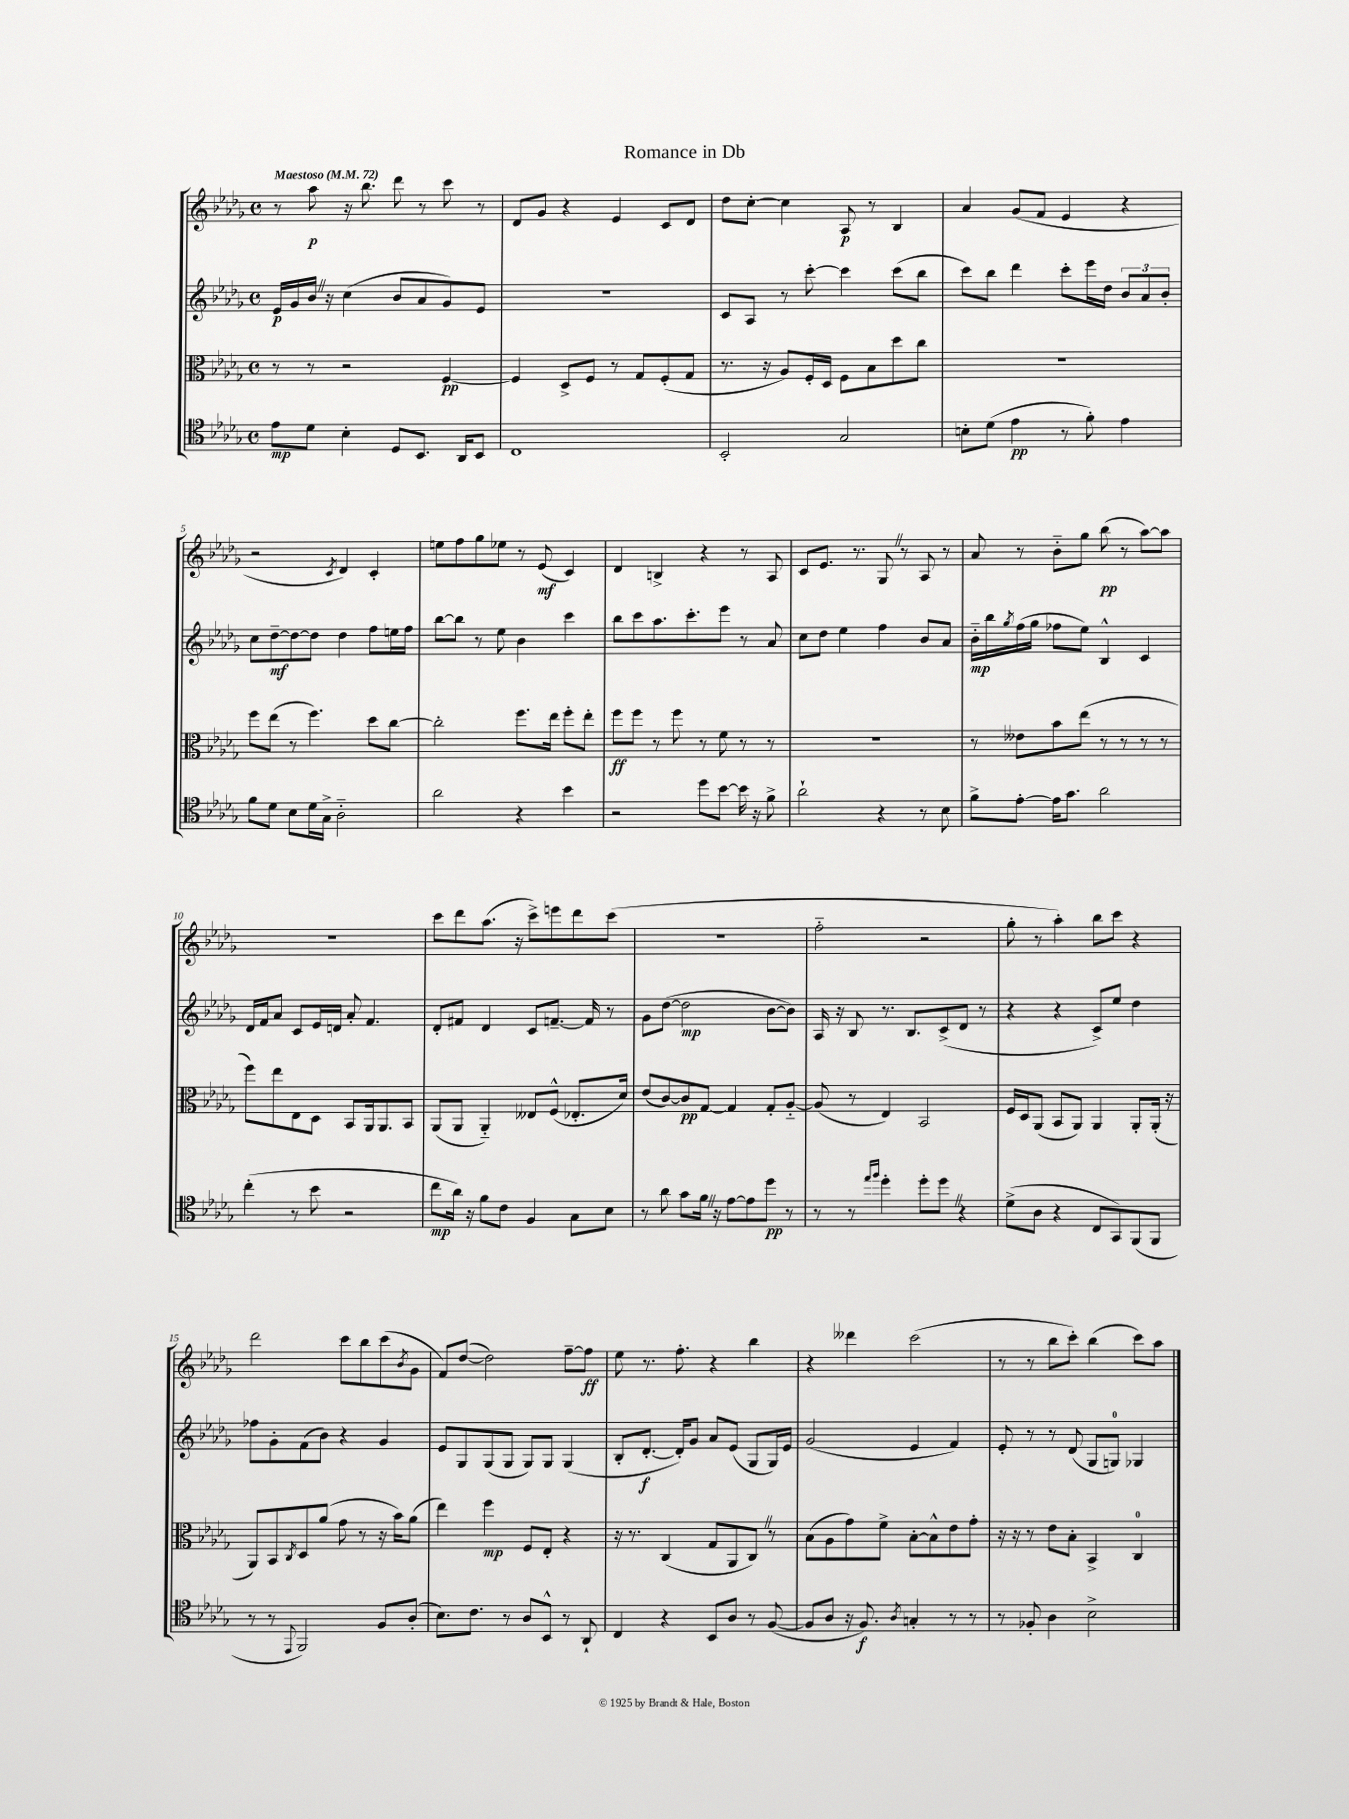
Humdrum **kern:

**kern	**dynam	**kern	**dynam	**kern	**dynam	**kern	**dynam
*part4	*part4	*part3	*part3	*part2	*part2	*part1	*part1
*staff4	*staff4	*staff3	*staff3	*staff2	*staff2	*staff1	*staff1
*clefC4	*	*clefC3	*	*clefG2	*	*clefG2	*
*k[b-e-a-d-g-]	*	*k[b-e-a-d-g-]	*	*k[b-e-a-d-g-]	*	*k[b-e-a-d-g-]	*
*M4/4	*	*M4/4	*	*M4/4	*	*M4/4	*
*met(c)	*	*met(c)	*	*met(c)	*	*met(c)	*
*MM72	*	*MM72	*	*MM72	*	*MM72	*
=1	=1	=1	=1	=1	=1	=1	=1
!	!	!	!	!	!	!LO:TX:a:B:t=Maestoso	!
8e-\L	mp	8r	.	16e-/LL	p	8r	.
.	.	.	.	16g-/	.	.	.
8d-\J	.	8r	.	16b-Z/JJ	.	8aa-\	p
.	.	.	.	16r	.	.	.
4B-'\	.	2r	.	(4cc\	.	16r	.
.	.	.	.	.	.	8.bb-\	.
8D-/L	.	.	.	8b-/L	.	8ddd-\	.
8.BB-/J	.	.	.	8a-/	.	8r	.
.	.	[4F/	pp	8g-/)	.	8ccc\	.
16AA-/KL	.	.	.	.	.	.	.
8BB-/J	.	.	.	8e-/J	.	8r	.
=2	=2	=2	=2	=2	=2	=2	=2
1C	.	4F/]	.	1r	.	8d-/L	.
.	.	.	.	.	.	8g-/J	.
.	.	8D-^/L	.	.	.	4r	.
.	.	8F/J	.	.	.	.	.
.	.	8r	.	.	.	4e-/	.
.	.	8G-/L	.	.	.	.	.
.	.	(8F'/	.	.	.	8c/L	.
.	.	8G-/J	.	.	.	8d-/J	.
=3	=3	=3	=3	=3	=3	=3	=3
2BB-'/	.	8.r	.	8c/L	.	8dd-\L	.
.	.	.	.	8A-/J	.	[8cc'\J	.
.	.	16r	.	.	.	.	.
.	.	8A-/L)	.	8r	.	4cc\]	.
.	.	16F'/L	.	[8ccc'\	.	.	.
.	.	16D-/JJ	.	.	.	.	.
2G-/	.	8F\L	.	4ccc\]	.	8A-/	p
.	.	8B-\	.	.	.	8r	.
.	.	8dd-\	.	(8ccc\L	.	4B-/	.
.	.	8cc\J	.	8bb-\J	.	.	.
=4	=4	=4	=4	=4	=4	=4	=4
8Bn'\L	.	1r	.	8ccc\L)	.	4a-/	.
(8d-\J	.	.	.	8bb-\J	.	.	.
4e-\	pp	.	.	4ddd-\	.	(8g-/L	.
.	.	.	.	.	.	8f/J	.
8r	.	.	.	8ccc'\L	.	4e-/	.
8f'\)	.	.	.	16eee-\L	.	.	.
.	.	.	.	16dd-\JJ	.	.	.
4e-\	.	.	.	12b-/L	.	4r	.
.	.	.	.	12a-/	.	.	.
.	.	.	.	12b-'/J	.	.	.
!!LO:LB:g=z
=5	=5	=5	=5	=5	=5	=5	=5
8f\L	.	8ff\L	.	8cc\L	.	2r	.
8d-\J	.	(8ee-\J	.	[8dd-~\	mf	.	.
8B-\L	.	8r	.	8dd-\_	.	.	.
16d-\L	.	4.ff\)	.	8dd-\J]	.	.	.
16G-^\JJ	.	.	.	.	.	.	.
.	.	.	.	.	.	8qc/	.
2A-\	.	.	.	4dd-\	.	4d-/)	.
.	.	8dd-\L	.	8ff\L	.	4c'/	.
.	.	[8cc\J	.	16een\L	.	.	.
.	.	.	.	16ff\JJ	.	.	.
=6	=6	=6	=6	=6	=6	=6	=6
2a-\	.	2cc'\]	.	[8bb-\L	.	8een\L	.
.	.	.	.	8bb-\J]	.	8ff\	.
.	.	.	.	8r	.	8gg-\	.
.	.	.	.	8ee-\	.	8ee-X\J	.
4r	.	8.ff\L	.	4b-\	.	8r	.
.	.	.	.	.	.	(8e-/	mf
.	.	16ee-\Jk	.	.	.	.	.
4b-\	.	8ff'\L	.	4ccc\	.	4c/)	.
.	.	8ee-'\J	.	.	.	.	.
=7	=7	=7	=7	=7	=7	=7	=7
2r	.	8ff\L	ff	8bb-\L	.	4d-/	.
.	.	8ff\J	.	8ccc\	.	.	.
.	.	8r	.	8.aa-\	.	4Bn^/	.
.	.	8ff\	.	.	.	.	.
.	.	.	.	8.ccc'\	.	.	.
8dd-\L	.	8r	.	.	.	4r	.
[8b-\J	.	8f\	.	8eee-\J	.	.	.
16b-\]	.	8r	.	8r	.	8r	.
16r	.	.	.	.	.	.	.
8f^\	.	8r	.	8a-/	.	8A-/	.
=8	=8	=8	=8	=8	=8	=8	=8
2a-`\	.	1r	.	8cc\L	.	8c/L	.
.	.	.	.	8dd-\J	.	8.e-/J	.
.	.	.	.	4ee-\	.	.	.
.	.	.	.	.	.	8.r	.
4r	.	.	.	4ff\	.	8G-Z/	.
.	.	.	.	.	.	8r	.
8r	.	.	.	8b-/L	.	8A-/	.
8B-\	.	.	.	8a-/J	.	8r	.
=9	=9	=9	=9	=9	=9	=9	=9
8f^\L	.	8r	.	16b-\LL	mp	8a-/	.
.	.	.	.	16bb-\	.	.	.
.	.	.	.	8qgg-/	.	.	.
[8e-'\J	.	8e--X\L	.	(16ff\	.	8r	.
.	.	.	.	16gg-\JJ	.	.	.
16e-\KL]	.	8b-\	.	8ff-X\L	.	8b-\L	.
8.g-\J	.	.	.	.	.	.	.
.	.	(8ee-\J	.	8ee-\J)	.	8gg-\J	.
2a-\	.	8r	.	4B-^^/	.	(8bb-\	pp
.	.	8r	.	.	.	8r	.
.	.	8r	.	4c/	.	[8aa-\L)	.
.	.	8r	.	.	.	8aa-\J]	.
!!LO:LB:g=z
=10	=10	=10	=10	=10	=10	=10	=10
(4cc'\	.	8ff\L)	.	16d-/LL	.	1r	.
.	.	.	.	16f/J	.	.	.
.	.	8ee-\	.	8a-/J	.	.	.
8r	.	8E-\	.	8c/L	.	.	.
8b-\	.	8D-\J	.	16e-/L	.	.	.
.	.	.	.	16dn/JJ	.	.	.
2r	.	8BB-/L	.	8a-'/	.	.	.
.	.	16AA-/k	.	4.f/	.	.	.
.	.	8.AA-/	.	.	.	.	.
.	.	8BB-/J	.	.	.	.	.
=11	=11	=11	=11	=11	=11	=11	=11
8cc\L	mp	(8AA-/L	.	8d-'/L	.	8ccc\L	.
16a-\Jk)	.	8AA-/J	.	8f#X/J	.	8ddd-\	.
16r	.	.	.	.	.	.	.
8f\L	.	4AA-/)	.	4d-/	.	(8.aa-\J	.
8c\J	.	.	.	.	.	.	.
.	.	.	.	.	.	16r	.
4F/	.	8E--X/L	.	8c/L	.	8ccc^\L)	.
.	.	(8F^^/J	.	[8.fn~/J	.	8eeen\	.
8G-\L	.	8.E-X'/L	.	.	.	8ddd-\	.
.	.	.	.	16f/]	.	.	.
8B-\J	.	.	.	8r	.	(8ccc\J	.
.	.	16d-/Jk)	.	.	.	.	.
=12	=12	=12	=12	=12	=12	=12	=12
8r	.	(8e-/L	.	8g-\L	.	1r	.
8a-\	.	[8c/)	.	([8dd-\J	.	.	.
8g-\L	.	8c/]	pp	2dd-\]	mp	.	.
16fZ\Jk	.	[8G-/J	.	.	.	.	.
16r	.	.	.	.	.	.	.
[8e-\L	.	4G-/]	.	.	.	.	.
8e-\]	.	.	.	.	.	.	.
8dd-\J	pp	8G-'/L	.	[8b-\L	.	.	.
8r	.	[8A-/J	.	8b-\J])	.	.	.
=13	=13	=13	=13	=13	=13	=13	=13
8r	.	(8A-/]	.	16A-/	.	2ff\	.
.	.	.	.	16r	.	.	.
8r	.	8r	.	8B-/	.	.	.
16qqee-/LL	.	.	.	.	.	.	.
16qqff/JJ	.	.	.	.	.	.	.
4dd-'\	.	4E-/)	.	8.r	.	.	.
.	.	.	.	8.B-/L	.	.	.
8dd-'\L	.	2BB-/	.	.	.	2r	.
8dd-Z\J	.	.	.	(8c^/	.	.	.
4r	.	.	.	8d-/J	.	.	.
.	.	.	.	8r	.	.	.
=14	=14	=14	=14	=14	=14	=14	=14
(8d-^\L	.	16F/LL	.	4r	.	8gg-'\	.
.	.	16D-/J	.	.	.	.	.
8A-\J	.	(8AA-/J	.	.	.	8r	.
4r	.	8BB-/L	.	4r	.	4aa-'\)	.
.	.	8AA-/J)	.	.	.	.	.
8C/L	.	4AA-/	.	8c^/L)	.	8bb-\L	.
8GG-/)	.	.	.	8ee-/J	.	8ccc\J	.
(8FF/	.	8AA-'/L	.	4dd-\	.	4r	.
8FF/J	.	(16AA-'/Jk	.	.	.	.	.
.	.	16r	.	.	.	.	.
!!LO:LB:g=z
=15	=15	=15	=15	=15	=15	=15	=15
8r	.	8AA-/L)	.	8ff-X\L	.	2ddd-\	.
8r	.	8BB-/	.	8g-'\	.	.	.
8qqEE-/	.	8qC/	.	.	.	.	.
2FF/)	.	8D-/	.	(8f\	.	.	.
.	.	(8a-/J	.	8b-\J)	.	.	.
.	.	8g-\	.	4r	.	8ccc\L	.
.	.	8r	.	.	.	8bb-\	.
8F/L	.	16r	.	4g-/	.	(8ccc\	.
.	.	16b-\KL)	.	.	.	.	.
.	.	.	.	.	.	8qb-/	.
(8A-'/J	.	(8a-\J	.	.	.	8g-\J	.
=16	=16	=16	=16	=16	=16	=16	=16
8.B-\L)	.	4ee-\)	.	8e-/L	.	8f/L)	.
.	.	.	.	8G-/	.	([8dd-/J	.
8.c\J	.	.	.	.	.	.	.
.	.	4ff\	mp	(8G-/	.	2dd-\])	.
8r	.	.	.	8G-/J	.	.	.
8A-/L	.	8F/L	.	8G-/L)	.	.	.
8BB-^^/J	.	8E-'/J	.	8G-/J	.	.	.
8r	.	4r	.	(4G-/	.	[8ff~\L	.
8AA-`/	.	.	.	.	.	8ff\J]	ff
=17	=17	=17	=17	=17	=17	=17	=17
4C/	.	16r	.	8B-'/L	.	8ee-\	.
.	.	8.r	.	.	.	.	.
.	.	.	.	[8.d-'/J	f	8.r	.
4r	.	(4C/	.	.	.	.	.
.	.	.	.	16d-'/KL])	.	8.ff'\	.
.	.	.	.	8g-/J	.	.	.
8BB-/L	.	8G-/L	.	8a-/L	.	4r	.
8A-/J	.	8AA-/	.	(8e-/J	.	.	.
8r	.	8CZ/J)	.	8G-/L	.	4bb-\	.
([8F/	.	8r	.	16G-/L)	.	.	.
.	.	.	.	16e-/JJ	.	.	.
=18	=18	=18	=18	=18	=18	=18	=18
8F/L]	.	(8B-\L	.	(2g-/	.	4r	.
8A-/J	.	8A-\	.	.	.	.	.
16r	.	8g-\)	.	.	.	4ddd--X\	.
8.F/)	f	.	.	.	.	.	.
.	.	8f^\J	.	.	.	.	.
8qA-/	.	.	.	.	.	.	.
4Gn'/	.	[8B-'\L	.	4e-/	.	(2ccc\	.
.	.	8B-^^\]	.	.	.	.	.
8r	.	8e-\	.	4f/)	.	.	.
8r	.	8g-'\J	.	.	.	.	.
=19	=19	=19	=19	=19	=19	=19	=19
8r	.	16r	.	8e-'/	.	8r	.
.	.	16r	.	.	.	.	.
8F-X'/	.	8r	.	8r	.	8r	.
4A-\	.	8e-\L	.	8r	.	8bb-\L	.
.	.	8B-'\J	.	(8d-/	.	8ccc'\J)	.
2B-^\	.	4BB-^/	.	8G-/L	.	(4bb-\	.
.	.	.	.	8Gn/J)	.	.	.
.	.	4C/	.	4G-X/	.	8ccc\L)	.
.	.	.	.	.	.	8aa-\J	.
==	==	==	==	==	==	==	==
*-	*-	*-	*-	*-	*-	*-	*-
